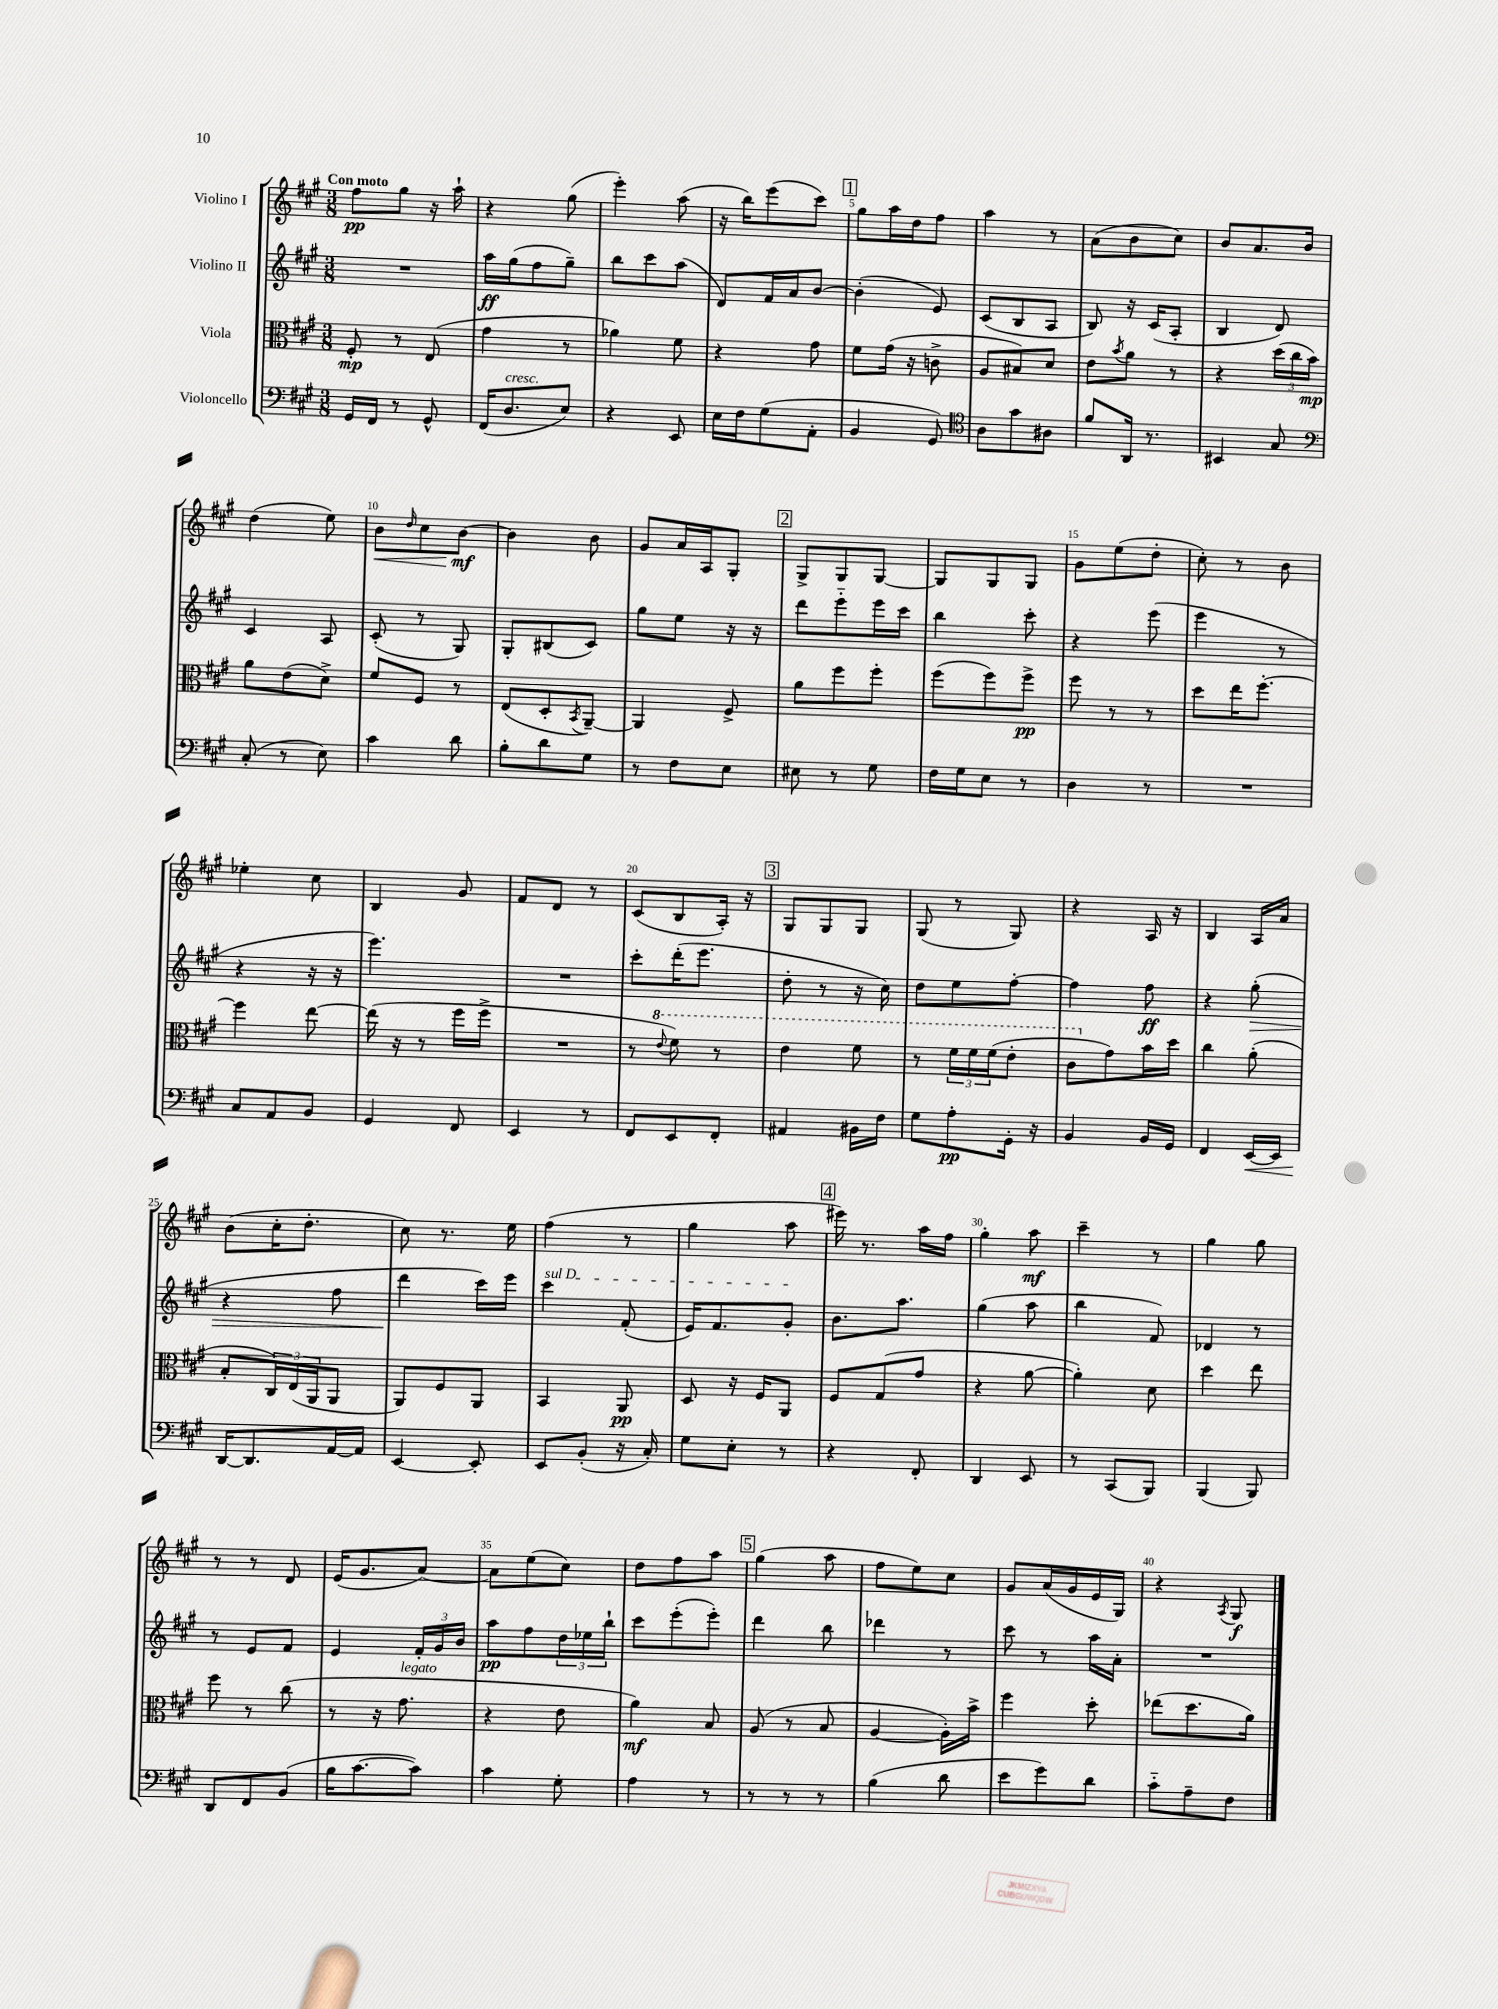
<<
\new StaffGroup <<
\new Staff = "s0" \with { instrumentName = "Violino I" } {
    \clef treble \key a \major \numericTimeSignature \time 3/8 \tempo "Con moto"
    fis''8\pp gis''8 r16 a''16-! |
    r4 gis''8( |
    e'''4-.) a''8( |
    r16 b''16) e'''8( cis'''8) |
    \mark \markup { \box "1" } gis''8 a''16 d''16 fis''8 |
    a''4 r8 |
    a'8( b'8 cis''8) |
    b'8 a'8. b'16 |
    d''4( e''8) |
    b'8\< \grace { d''16 } cis''8 b'8~\mf\! |
    b'4 b'8 |
    gis'8 a'16 a16 gis8-. |
    \mark \markup { \box "2" } gis8-> gis8 gis8~ |
    gis8 gis8 gis8 |
    gis'8 e''8( d''8-. |
    cis''8-.) r8 b'8 |
    ees''4-. cis''8 |
    b4 gis'8 |
    fis'8 d'8 r8 |
    cis'8( b8 a16-.) r16 |
    \mark \markup { \box "3" } gis8 gis8 gis8 |
    gis8( r8 gis8) |
    r4 a16 r16 |
    b4 a16 a'16 |
    b'8( cis''16-. d''8.-. |
    cis''8) r8. e''16 |
    fis''4( r8 |
    gis''4 a''8 |
    \mark \markup { \box "4" } eis'''16) r8. a''16 fis''16 |
    gis''4-. a''8\mf |
    cis'''4-- r8 |
    gis''4 gis''8 |
    r8 r8 d'8 |
    e'16( gis'8. a'8~) |
    a'8 e''8( cis''8) |
    d''8 fis''8 a''8 |
    \mark \markup { \box "5" } gis''4( a''8 |
    fis''8 e''8) cis''8 |
    gis'8 a'16( gis'16 e'16 gis16) |
    r4 \acciaccatura { a8 } gis8\f \bar "|." |
}
\new Staff = "s1" \with { instrumentName = "Violino II" } {
    \clef treble \key a \major \numericTimeSignature \time 3/8
    R4. |
    a''16\ff gis''16( fis''8 gis''8--) |
    b''8 cis'''8 a''8( |
    d'8) fis'16 a'16 b'8~ |
    \mark \markup { \box "1" } b'4-.( e'8) |
    cis'8( b8 a8 |
    b8) r16 cis'16( a8-. |
    b4 d'8) |
    cis'4 a8 |
    cis'8-.( r8 gis8) |
    gis8-. bis8( cis'8) |
    gis''8 e''8 r16 r16 |
    \mark \markup { \box "2" } d'''8 e'''8-_ e'''16 cis'''16 |
    b''4 cis'''8-. |
    r4 e'''8( |
    e'''4 r8 |
    r4 r16 r16 |
    e'''4.) |
    R4. |
    cis'''8-. d'''16-.( e'''8. |
    \mark \markup { \box "3" } d''8-. r8 r16 cis''16) |
    d''8 e''8 fis''8~-. |
    fis''4 fis''8\ff |
    r4 gis''8-.\>( |
    r4 fis''8 |
    d'''4\! cis'''16) e'''16 |
    \once \override TextSpanner.bound-details.left.text = \markup { \italic "sul D" } cis'''4\startTextSpan fis'8-.( |
    e'16) fis'8. gis'8-.\stopTextSpan |
    \mark \markup { \box "4" } b'8. a''8. |
    gis''4( a''8 |
    b''4 fis'8) |
    des'4 r8 |
    r8 e'8 fis'8 |
    e'4 \tuplet 3/2 { fis'16-. gis'16 b'16 } |
    a''8\pp fis''8 \tuplet 3/2 { d''16 ees''16 b''16-! } |
    cis'''8 e'''8-.( e'''8-.) |
    \mark \markup { \box "5" } d'''4 b''8 |
    des'''4 r8 |
    cis'''8 r8 a''16 a'16-. |
    R4. \bar "|." |
}
\new Staff = "s2" \with { instrumentName = "Viola" } {
    \clef alto \key a \major \numericTimeSignature \time 3/8
    fis8-.\mp r8 e8( |
    gis'4 r8 |
    aes'4) fis'8 |
    r4 gis'8 |
    \mark \markup { \box "1" } fis'8 gis'16( r16 c'8-> |
    a8 bis8) d'8 |
    e'8 \acciaccatura { b'8 } a'8 r8 |
    r4 \tuplet 3/2 { d''16( cis''16 b'16\mp) } |
    a'8 e'8( d'8->) |
    fis'8 fis8 r8 |
    e8( d8-. \acciaccatura { b,8 } a,8~--) |
    a,4 fis8-> |
    \mark \markup { \box "2" } a'8 fis''8 fis''8-. |
    fis''8( fis''8) fis''8->\pp |
    fis''8 r8 r8 |
    d''8 e''16 fis''8.~-. |
    fis''4 e''8~ |
    e''16( r16 r8 fis''16 fis''16-> |
    R4. |
    r8 \ottava #1 \appoggiatura { e''8 } fis''8) r8 |
    \mark \markup { \box "3" } e''4 fis''8 |
    r8 \tuplet 3/2 { fis''16 fis''16 fis''16( } e''8-. |
    cis''8 \ottava #0 gis'8) b'16 d''16 |
    cis''4 a'8-.( |
    b8-. \tuplet 3/2 { cis16) e16( a,16 } a,8 |
    a,8) fis8 a,8 |
    b,4 a,8\pp |
    d8 r16 fis16 a,8 |
    \mark \markup { \box "4" } fis8 gis8( gis'8 |
    r4 a'8~ |
    a'4-.) d'8 |
    d''4 e''8 |
    fis''8 r8 cis''8( |
    r8 r16 gis'8.^\markup { \italic "legato" } |
    r4 e'8 |
    a'4\mf) b8 |
    \mark \markup { \box "5" } a8( r8 b8 |
    a4~ a16-.) b'16-> |
    fis''4 d''8-. |
    ees''8( d''8. a'16) \bar "|." |
}
\new Staff = "s3" \with { instrumentName = "Violoncello" } {
    \clef bass \key a \major \numericTimeSignature \time 3/8
    gis,16 fis,16 r8 gis,8-^ |
    fis,16( d8.^\markup { \italic "cresc." } e8) |
    r4 e,8 |
    e16 fis16 gis8( a,8-. |
    \mark \markup { \box "1" } b,4 gis,8) |
    \clef tenor a8 gis'8 ais8 |
    fis'8 a,16 r8. |
    bis,4 gis8 |
    \clef bass cis8-.( r8 e8) |
    cis'4 d'8 |
    b8-. d'8 gis8 |
    r8 fis8 e8 |
    \mark \markup { \box "2" } eis8 r8 gis8 |
    fis16 gis16 e8 r8 |
    d4 r8 |
    R4. |
    cis8 a,8 b,8 |
    gis,4 fis,8 |
    e,4 r8 |
    fis,8 e,8 fis,8-. |
    \mark \markup { \box "3" } ais,4 bis,16 fis16 |
    gis8 a8-.\pp gis,16-. r16 |
    b,4 b,16 gis,16 |
    fis,4 e,16~\< e,16 |
    d,16~\! d,8. a,16~ a,16 |
    e,4~ e,8-. |
    e,8 b,8-.( r16 cis16-.) |
    gis8 e8-. r8 |
    \mark \markup { \box "4" } r4 fis,8-. |
    d,4 e,8 |
    r8 cis,8( b,,8) |
    b,,4( b,,8) |
    d,8 fis,8 b,8( |
    b16 cis'8.~ cis'8) |
    cis'4 gis8-. |
    a4 r8 |
    \mark \markup { \box "5" } r8 r8 r8 |
    b4( d'8 |
    e'8 gis'8) d'8 |
    cis'8-_ a8-- fis8 \bar "|." |
}
>>
>>
\layout { \context { \Score \override BarNumber.break-visibility = ##(#f #t #t) barNumberVisibility = #(every-nth-bar-number-visible 5) } }
